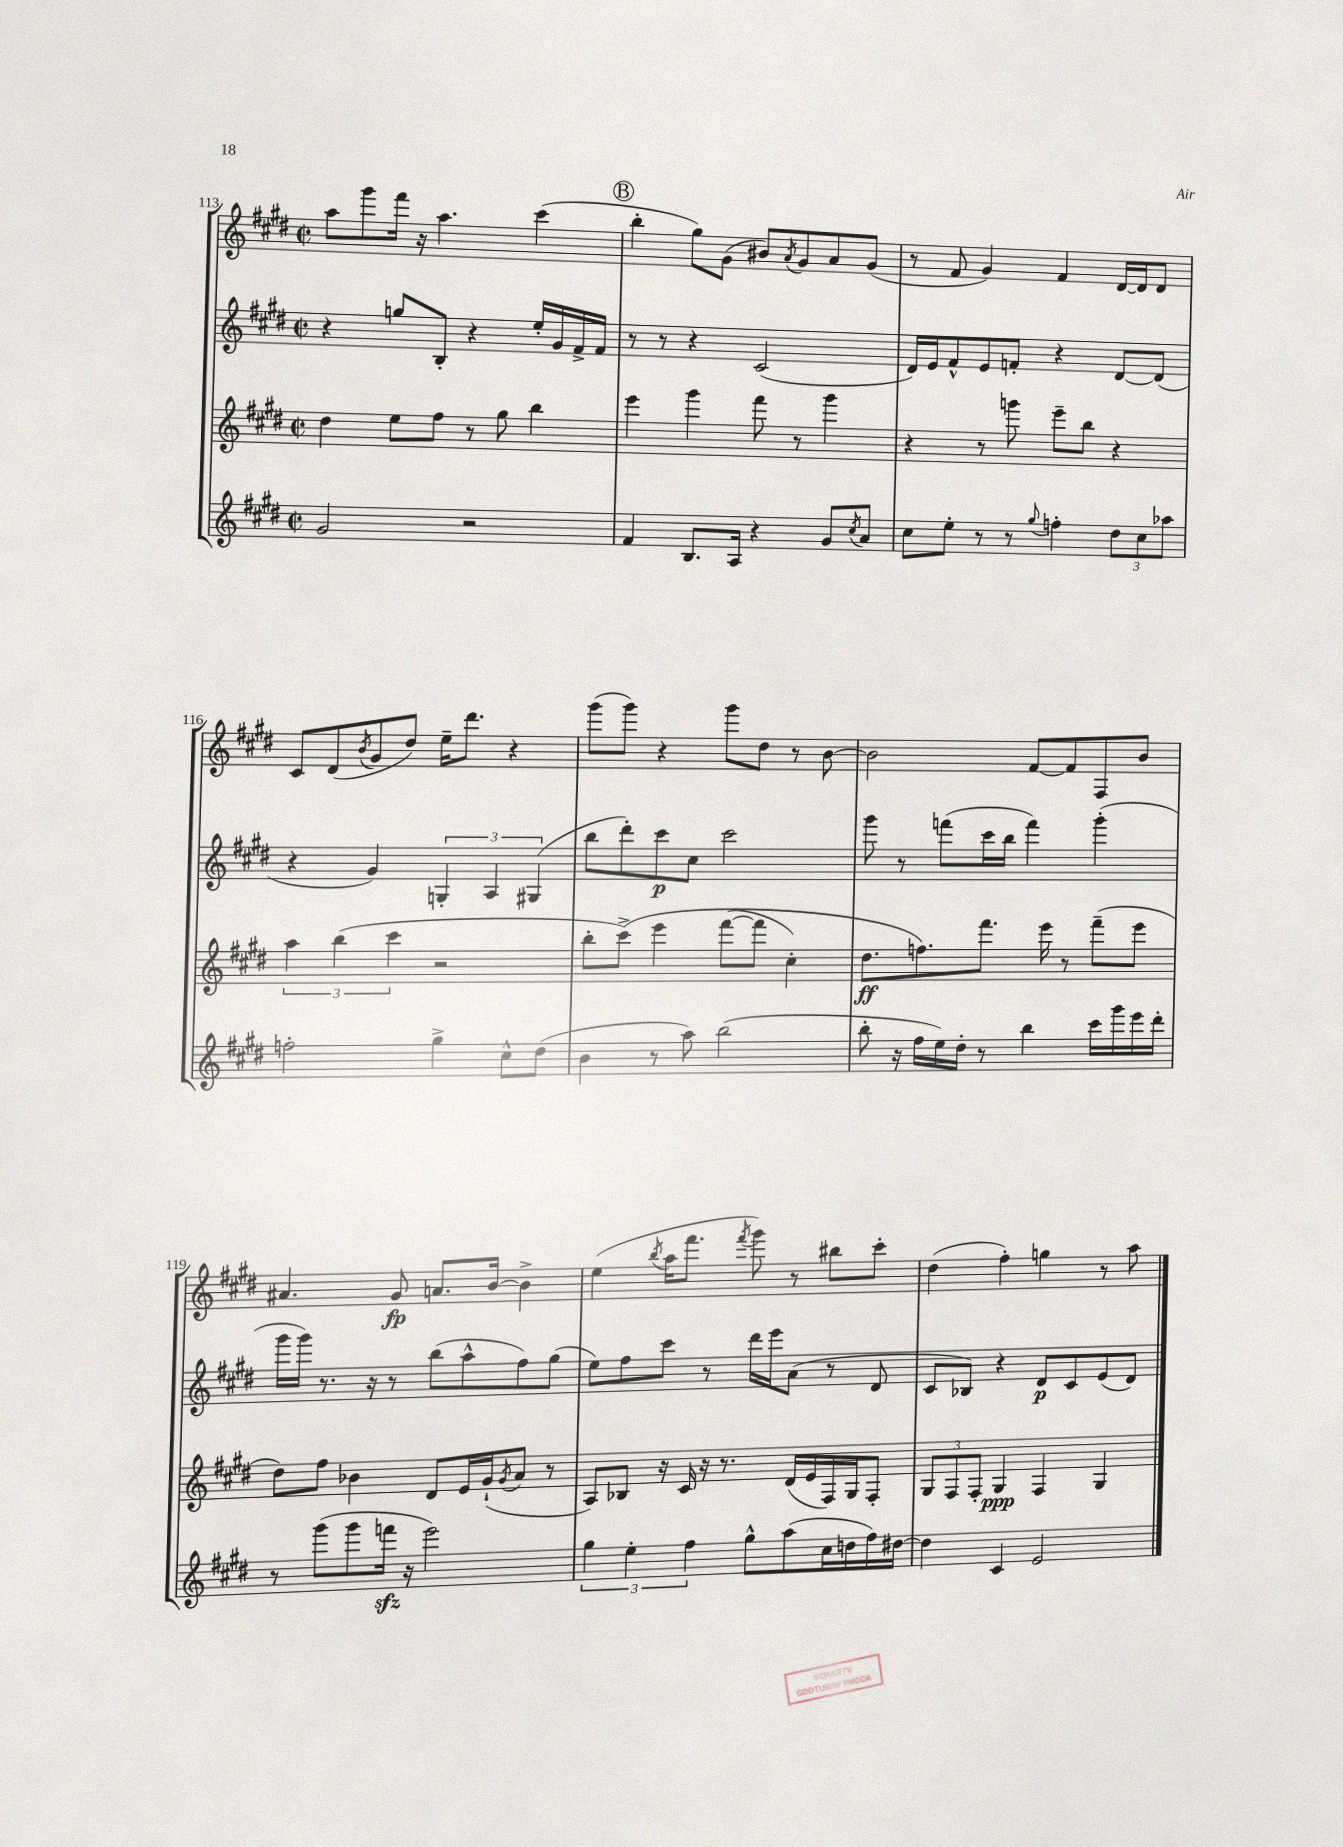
<<
\new StaffGroup <<
\new Staff = "s0" {
    \clef treble \key e \major \defaultTimeSignature \time 2/2
    a''8 gis'''8 fis'''16 r16 a''4. cis'''4( |
    \mark \markup { \circle "B" } b''4-. gis''8) gis'8( bis'8) \acciaccatura { a'8 } gis'8 a'8 gis'8( |
    r8 fis'8 gis'4) fis'4 dis'16~ dis'16 dis'8 |
    cis'8 dis'8( \acciaccatura { b'8 } gis'8 dis''8) e''16-- dis'''8. r4 |
    gis'''8( gis'''8) r4 gis'''8 dis''8 r8 b'8~ |
    b'2 fis'8~ fis'8 fis8 b'8 |
    ais'4. gis'8\fp a'8. b'16~ b'4-> |
    e''4( \acciaccatura { b''8 } a''16 fis'''8. \acciaccatura { fis'''8 } gis'''8) r8 bis''8 cis'''8-. |
    dis''4( fis''4-.) g''4 r8 a''8 \bar "|." |
}
\new Staff = "s1" {
    \clef treble \key e \major \defaultTimeSignature \time 2/2
    r4 g''8 b8-. r4 e''16-. gis'16 fis'16-> fis'16 |
    \mark \markup { \circle "B" } r8 r8 r4 cis'2( |
    dis'16) e'16 fis'8-^ e'8 f'8-. r4 dis'8~ dis'8( |
    r4 gis'4) \tuplet 3/2 { g4-. a4 gis4( } |
    b''8 dis'''8-.) cis'''8\p cis''8 cis'''2 |
    gis'''8 r8 f'''8( cis'''16 b''16 f'''4) gis'''4-.( |
    gis'''16 gis'''16) r8. r16 r8 b''8( a''8-^ fis''8) gis''8( |
    e''8) fis''8 cis'''8 r8 dis'''16 e'''16 a'8( r8 dis'8 |
    cis'8 bes8) r4 dis'8\p cis'8 e'8( dis'8) \bar "|." |
}
\new Staff = "s2" {
    \clef treble \key e \major \defaultTimeSignature \time 2/2
    dis''4 e''8 fis''8 r8 gis''8 b''4 |
    \mark \markup { \circle "B" } e'''4 gis'''4 fis'''8 r8 gis'''4 |
    r4 r8 g'''8 e'''8-- b''8 r4 |
    \tuplet 3/2 { a''4 b''4( cis'''4 } r2 |
    b''8-. cis'''8->)\( e'''4 fis'''8~( fis'''8 cis''4-.) |
    dis''8.\ff f''8.\) fis'''8. e'''16 r8 fis'''8--( e'''8 |
    dis''8) fis''8 bes'4 dis'8 e'16 gis'16-!( \acciaccatura { gis'8 } a'8 r8 |
    a8) bes8 r16 cis'16 r16 r8. dis'16( e'16 fis16) gis16 fis8-. |
    \tuplet 3/2 { gis8 fis8 fis8-. } gis4\ppp fis4 gis4 \bar "|." |
}
\new Staff = "s3" {
    \clef treble \key e \major \defaultTimeSignature \time 2/2
    gis'2 r2 |
    \mark \markup { \circle "B" } fis'4 b8. a16 r4 gis'8 \acciaccatura { cis''8 } a'8 |
    cis''8 e''8-. r8 r8 \appoggiatura { gis''8 } f''4-. \tuplet 3/2 { dis''8 cis''8 aes''8 } |
    f''2-. gis''4-> cis''8-^ dis''8( |
    b'4 r8 a''8) b''2( |
    b''8-. r16 fis''16 e''16) dis''16-. r8 b''4 cis'''16 gis'''16 e'''16 dis'''16-. |
    r8 gis'''8( gis'''8 f'''16\sfz r16 e'''2) |
    \tuplet 3/2 { gis''4 e''4-. fis''4 } gis''8-^ a''8( cis''16 d''16 fis''16) dis''16~ |
    dis''4 cis'4 e'2 \bar "|." |
}
>>
>>
\layout { \context { \Score currentBarNumber = #113 } }
